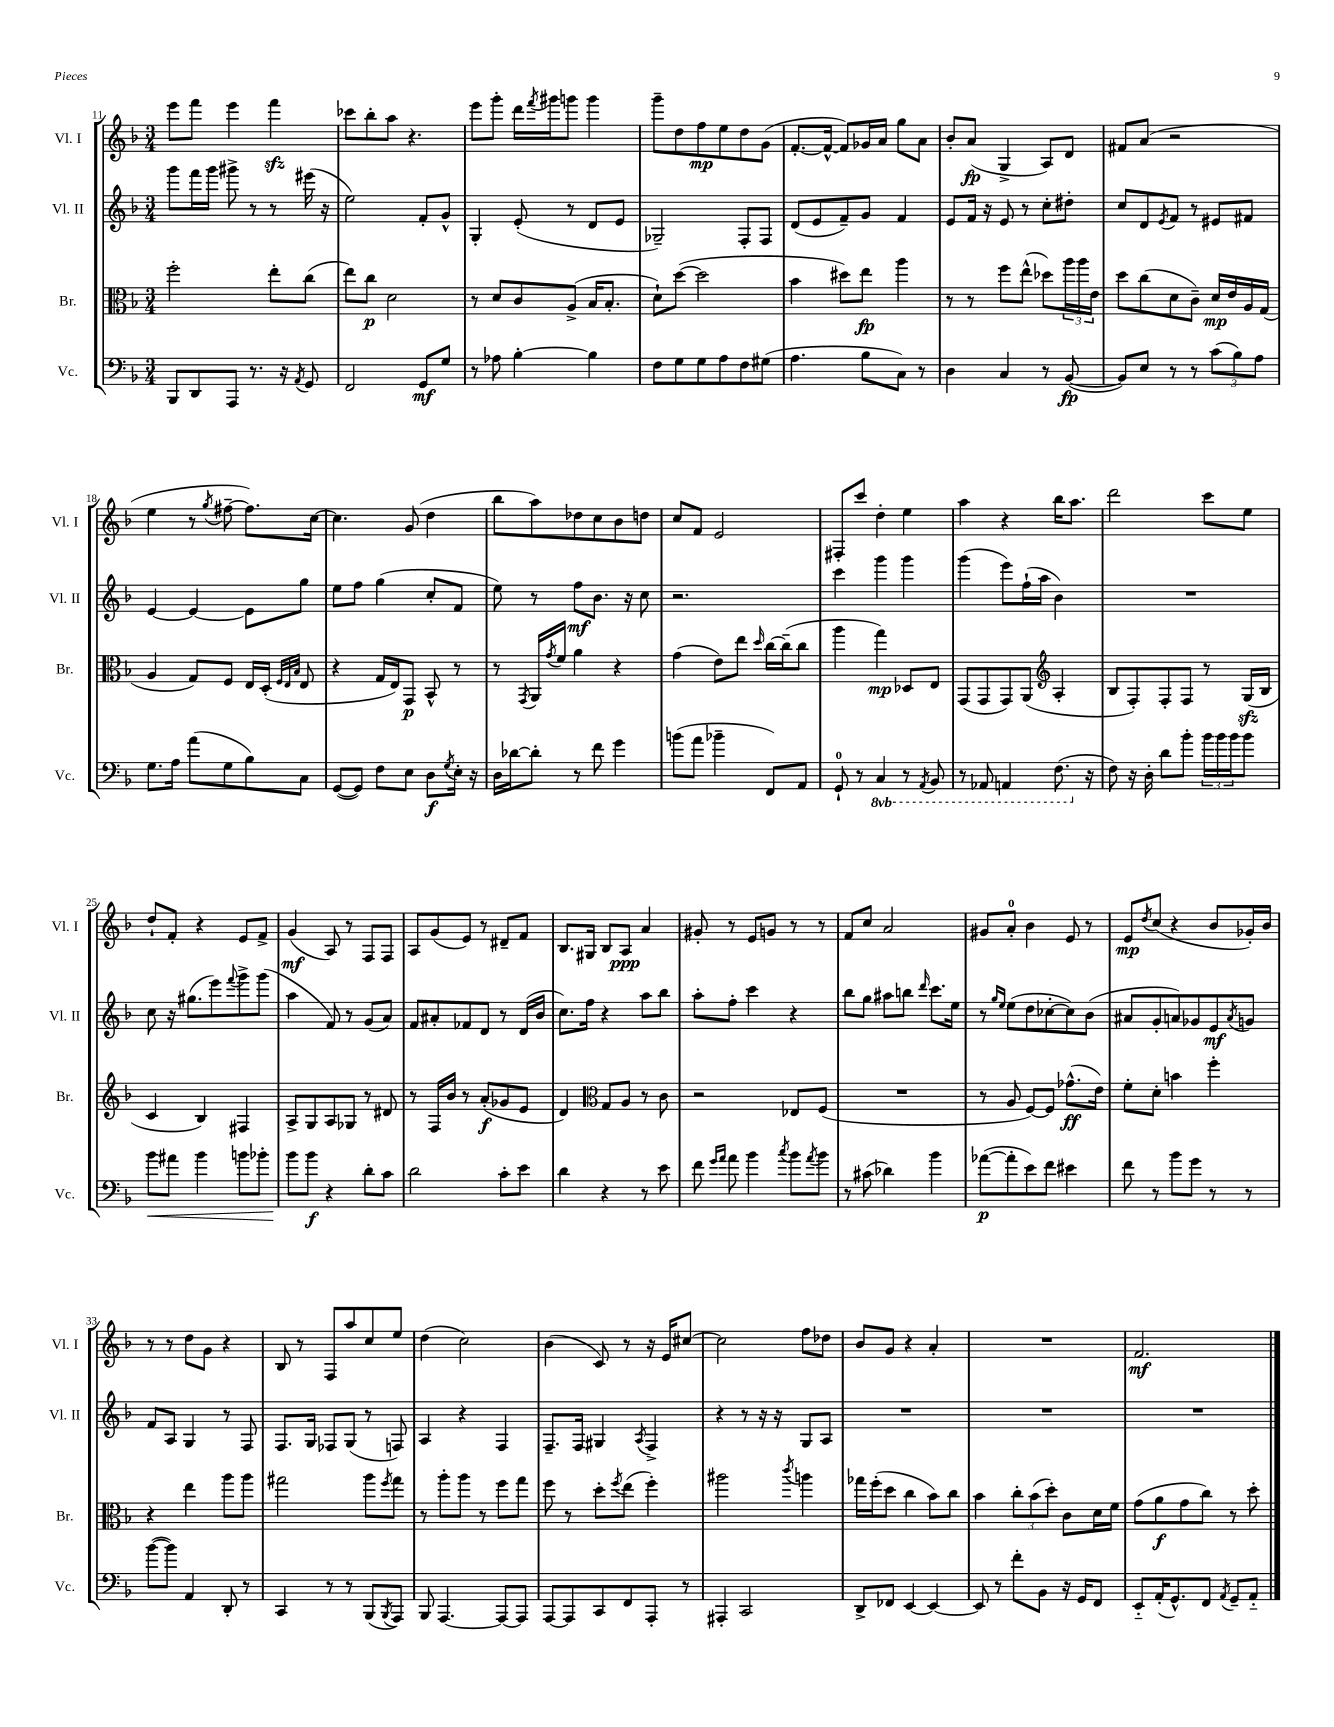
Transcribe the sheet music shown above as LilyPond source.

<<
\new StaffGroup <<
\new Staff = "s0" \with { instrumentName = "Vl. I" shortInstrumentName = "Vl. I" } {
    \clef treble \key f \major \numericTimeSignature \time 3/4
    e'''8 f'''8 e'''4 f'''4\sfz |
    ces'''8 bes''8-. a''8 r4. |
    e'''8 g'''8-. d'''16 \acciaccatura { f'''8 } gis'''16 g'''8 g'''4 |
    g'''8-- d''8 f''8\mp e''8 d''8 g'8( |
    f'8.~-. f'16~-^ f'8) ges'16 a'16 g''8 a'8 |
    bes'8-. a'8\fp( g4-> a8) d'8 |
    fis'8 a'8( r2 |
    e''4 r8 \acciaccatura { g''8 } fis''8~-- fis''8.) c''16~ |
    c''4. g'8( d''4 |
    bes''8 a''8) des''8 c''8 bes'8 d''8 |
    c''8 f'8 e'2 |
    fis8-. c'''8 d''4-. e''4 |
    a''4 r4 bes''16 a''8. |
    d'''2 c'''8 e''8 |
    d''8-! f'8-. r4 e'8 f'8-> |
    g'4\mf( a8) r8 f8 f8 |
    a8 g'8( e'8) r8 dis'8-- f'8 |
    bes8. gis16 bes8 a8\ppp a'4 |
    gis'8-. r8 e'8 g'8 r8 r8 |
    f'8 c''8 a'2 |
    gis'8 a'8-0-. bes'4 e'8 r8 |
    e'8\mp \acciaccatura { d''8 } c''8( r4 bes'8 ges'16-.) bes'16 |
    r8 r8 d''8 g'8 r4 |
    bes8 r8 f8 a''8 c''8 e''8 |
    d''4( c''2) |
    bes'4( c'8) r8 r16 e'16 cis''8~ |
    cis''2 f''8 des''8 |
    bes'8 g'8 r4 a'4-. |
    R2. |
    f'2.\mf \bar "|." |
}
\new Staff = "s1" \with { instrumentName = "Vl. II" shortInstrumentName = "Vl. II" } {
    \clef treble \key f \major \numericTimeSignature \time 3/4
    g'''8 f'''16 g'''16 gis'''8-> r8 r8 eis'''16( r16 |
    e''2) f'8-. g'8-^ |
    g4-. e'8-.( r8 d'8 e'8 |
    ges2--) f8-. f8 |
    d'8( e'8 f'8--) g'8 f'4 |
    e'8 f'16 r16 e'8 r8 c''8-. dis''8-. |
    c''8 d'8 \acciaccatura { e'8 } f'8 r8 eis'8 fis'8 |
    e'4~ e'4~ e'8 g''8 |
    e''8 f''8 g''4( c''8-. f'8 |
    e''8) r8 f''8\mf bes'8. r16 c''8 |
    r2. |
    c'''4 g'''4 g'''4 |
    g'''4( e'''8) f''16-!( a''16 bes'4) |
    R2. |
    c''8 r16 gis''8.( e'''8) \appoggiatura { f'''8 } g'''8-> g'''8( |
    a''4 f'8) r8 g'8( a'8) |
    f'8 ais'8-. fes'8 d'8 r8 d'16( bes'16 |
    c''8.) f''16 r4 a''8 bes''8 |
    a''8-. f''8-. c'''4 r4 |
    bes''8 g''8 ais''8 b''8 \grace { d'''16 } c'''8. e''16 |
    r8 \grace { g''16 e''16 } e''8( d''8 ces''8~-. ces''8) bes'8( |
    ais'8 g'8-. a'8) ges'8 e'8\mf \acciaccatura { a'8 } g'8 |
    f'8 a8 g4 r8 f8 |
    f8. g16 fes8 g8( r8 f8) |
    a4 r4 f4 |
    f8.-- f16 gis4 \acciaccatura { a8 } f4-> |
    r4 r8 r16 r16 g8 a8 |
    R2. |
    R2. |
    R2. \bar "|." |
}
\new Staff = "s2" \with { instrumentName = "Br." shortInstrumentName = "Br." } {
    \clef alto \key f \major \numericTimeSignature \time 3/4
    f''2-. e''8-. c''8( |
    e''8) c''8\p d'2 |
    r8 d'8 c'8 a8->( bes16 bes8.-. |
    d'8-!) d''8~( d''2 |
    bes'4 dis''8) e''8\fp a''4 |
    r8 r8 f''8 e''8-^( des''8) \tuplet 3/2 { a''16 a''16 e'16 } |
    d''8 c''8( d'8 c'8--) d'16\mp e'16 a16 g16( |
    a4 g8) f8 e16 d16-.( \grace { f32 e32 bes32 } e8 |
    r4 g16 e16) g,8\p bes,8-^ r8 |
    r8 \acciaccatura { g,8 } a,16 \acciaccatura { g'8 } f'16 a'4 r4 |
    g'4( e'8) e''8 \grace { d''16 } c''16~ c''16--( c''8 |
    a''4 g''4\mp) des8 e8 |
    g,8( g,8 g,8) a,8( \clef treble a4-. |
    bes8 f8-.) f8-. f8 r8 g16\sfz( bes16 |
    c'4 bes4) fis4 |
    a8-> g8 a8 ges8 r8 dis'8 |
    r8 f16 bes'16 r8 a'8-.\f( ges'8 e'8 |
    d'4) \clef alto g8 a8 r8 c'8 |
    r2 ees8 f8( |
    R2. |
    r8 a8 f8~) f8 ges'8.-^\ff( e'16) |
    f'8-. d'8-. b'4 f''4-. |
    r4 e''4 a''8 a''8 |
    gis''2 a''8 \acciaccatura { f''8 } gis''8 |
    r8 a''8-. a''8 r8 f''8 g''8 |
    f''8 r8 d''8-. \acciaccatura { f''8 } e''8( f''4-.) |
    ais''2 \acciaccatura { c'''8 } a''4 |
    ges''16 f''16-.( d''8 c''4 bes'8) c''8 |
    bes'4 \tuplet 3/2 { c''8-. bes'8( d''8-.) } c'8 d'16 f'16 |
    g'8( a'8\f g'8 c''8) r8 d''8-. \bar "|." |
}
\new Staff = "s3" \with { instrumentName = "Vc." shortInstrumentName = "Vc." } {
    \clef bass \key f \major \numericTimeSignature \time 3/4 \set Staff.ottavationMarkups = #ottavation-simple-ordinals
    bes,,8 d,8 a,,8 r8. r16 \acciaccatura { a,8 } g,8 |
    f,2 g,8\mf g8 |
    r8 aes8 bes4~-. bes4 |
    f8 g8 g8 a8 f8 gis8( |
    a4. bes8 c8) r8 |
    d4 c4 r8 bes,8~\fp( |
    bes,8) e8 r8 r8 \tuplet 3/2 { c'8( bes8) a8 } |
    g8. a16 a'8( g8 bes8) c8 |
    g,8~( g,8) f8 e8 d8\f \acciaccatura { g8 } e16-. r16 |
    d16 des'16~ des'8-. r8 f'8 g'4 |
    b'8( a'8 bes'4-- f,8) a,8 |
    g,8-0-! r8 \ottava #-1 c,4 r8 \acciaccatura { a,,8 } bes,,8 |
    r8 aes,,8 a,,4 f,8.( \ottava #0 r16 |
    f8) r16 d16-. d'8 bes'8-. \tuplet 3/2 { bes'16 bes'16 bes'16 } bes'8 |
    bes'8\< ais'8 bes'4 b'8 bes'8-. |
    bes'8\! bes'8\f r4 d'8-. c'8 |
    d'2 c'8-. e'8 |
    d'4 r4 r8 e'8 |
    f'8 \grace { g'16 a'16 } a'8 bes'4 \acciaccatura { c''8 } bes'8 \acciaccatura { a'8 } bes'8 |
    r8 cis'8( des'4) bes'4 |
    aes'8~\p( aes'8-. e'8) f'8 eis'4 |
    f'8 r8 bes'8 g'8 r8 r8 |
    bes'8~( bes'8) a,4 d,8-. r8 |
    c,4 r8 r8 bes,,8( \acciaccatura { bes,,8 } a,,8) |
    bes,,8 a,,4.~ a,,8~ a,,8 |
    a,,8~ a,,8 c,8 f,8 a,,8-. r8 |
    ais,,4-. c,2 |
    d,8-> fes,8 e,4~ e,4~ |
    e,8 r8 f'8-. bes,8 r16 g,16 f,8 |
    e,8-_ a,16-.( g,8.-^) f,8 \acciaccatura { a,8 } g,8-- a,8-_ \bar "|." |
}
>>
>>
\layout { \context { \Score currentBarNumber = #11 } }
